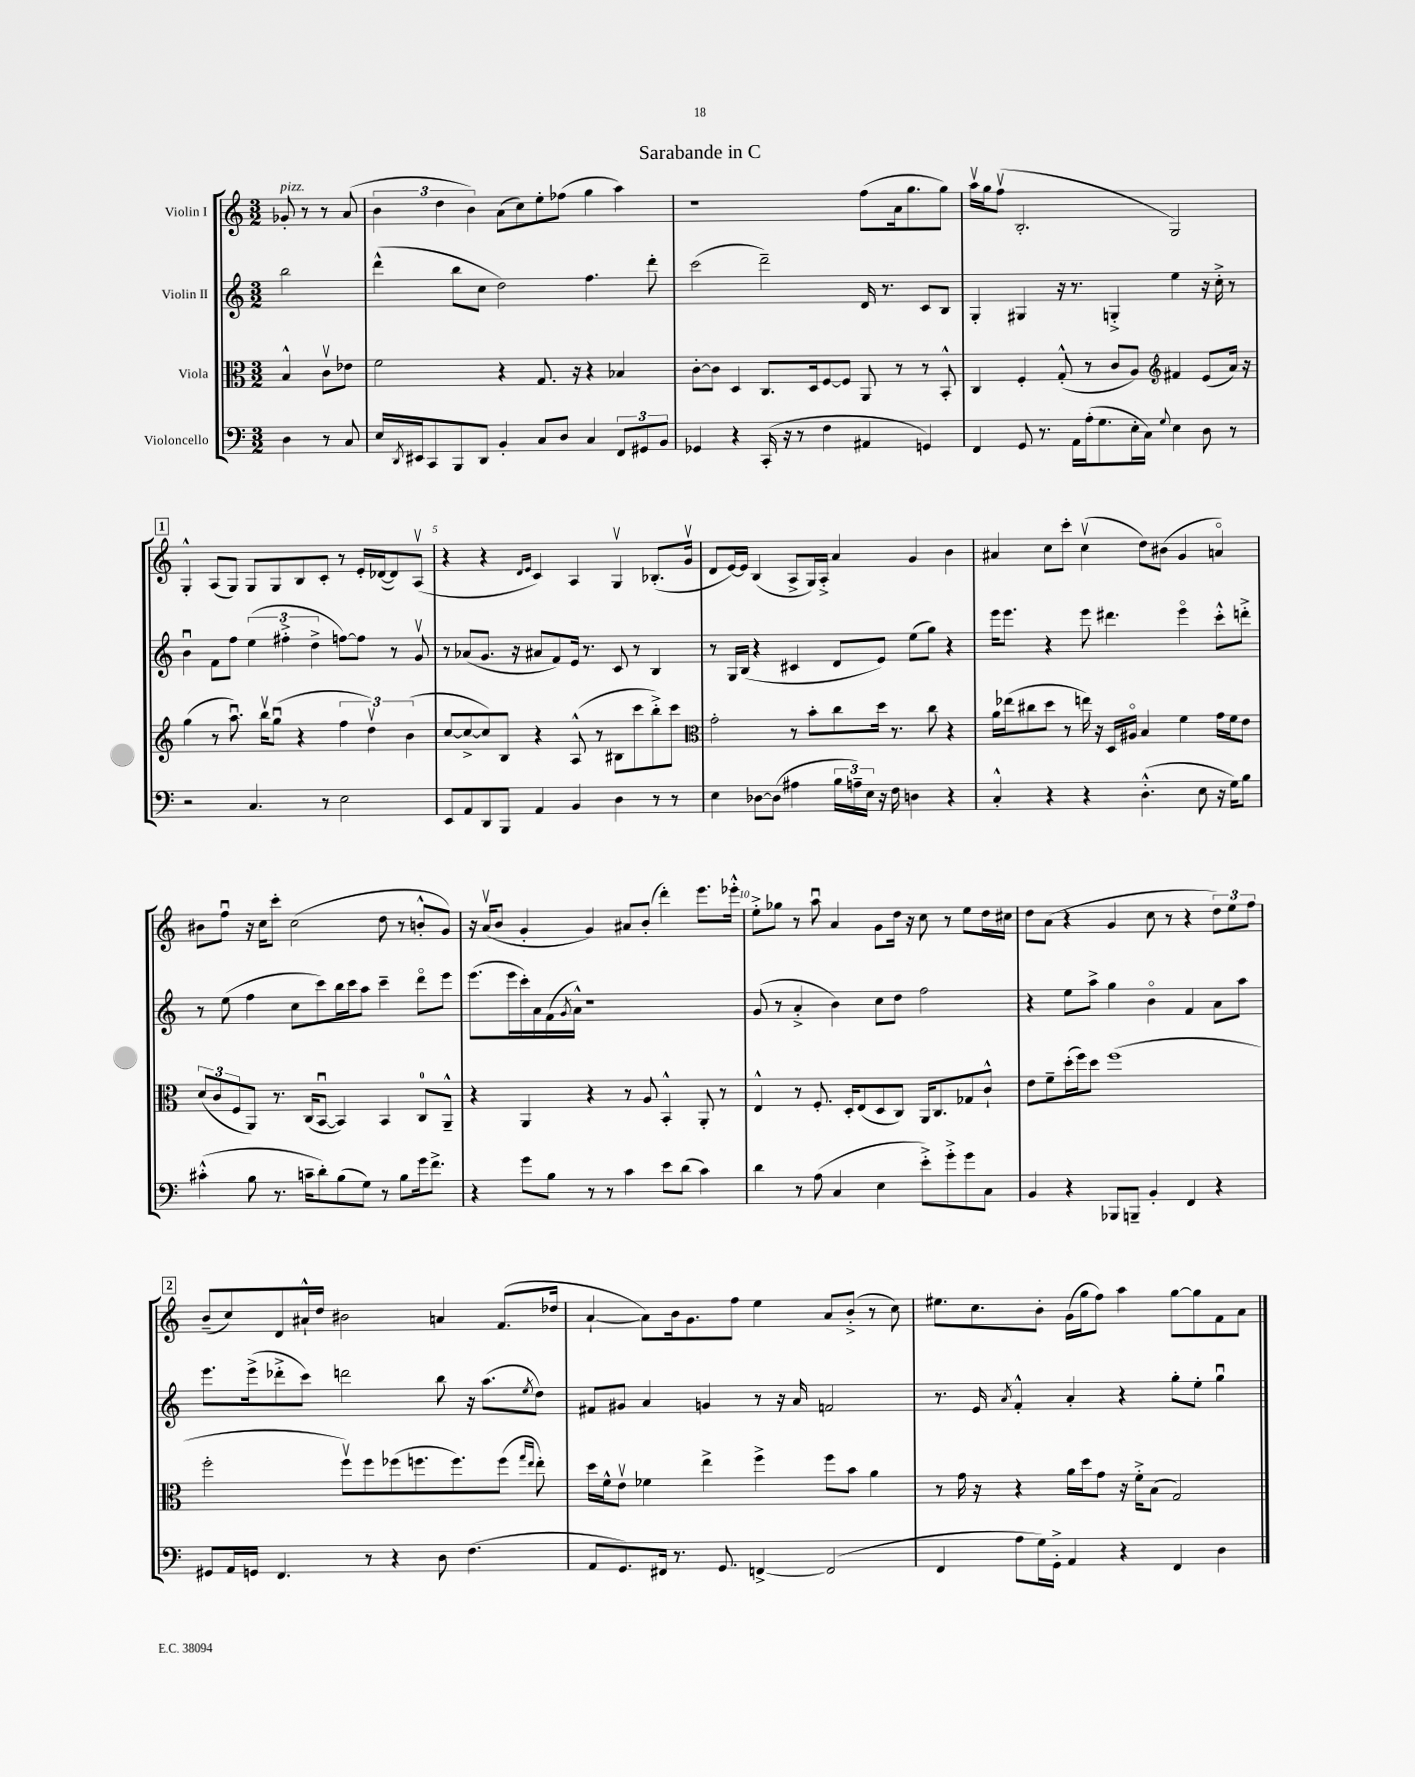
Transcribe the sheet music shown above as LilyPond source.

\header { title = "Sarabande in C" }
<<
\new StaffGroup <<
\new Staff = "s0" \with { instrumentName = "Violin I" } {
    \clef treble \key c \major \numericTimeSignature \time 3/2 \partial 2
    ges'8-.^\markup { \italic "pizz." } r8 r8 a'8( |
    \tuplet 3/2 { b'4 d''4 b'4) } a'8( c''8) e''8-. fes''8( g''4 a''4) |
    r1 f''8( a'16 g''8. g''8) |
    a''16\upbow g''16 f''8\upbow( b2.-. g2) |
    \mark \markup { \box "1" } g4-.-^ a8( g8) g8 g8 b8 c'8-. r8 e'16-. des'16~( des'8) a8\upbow( |
    r4 r4 \grace { d'16 e'16 } c'4) a4 g4\upbow bes8.-.( g'16\upbow |
    d'8 e'16~) e'16 b4( a8-> g16) a16-.-> a'4 g'4 b'4 |
    ais'4 c''8 c'''8-. c''4\upbow( d''8) bis'8( g'4 a'4\flageolet) |
    bis'8 f''8\downbow r16 c''16 c'''8-. c''2( d''8 r8 b'8-.-^ g'8) |
    r16 a'16\upbow( b'8 g'4-. g'4) ais'8 b'8-.( d'''4-.) e'''8. ees'''16-.-^ |
    e''8-.-> ges''8 r8 a''8\downbow a'4 g'8 d''16 r16 c''8 r8 e''8 d''16 cis''16 |
    d''8 a'8( r4 g'4 c''8 r8 r4 \tuplet 3/2 { d''8) e''8 f''8 } |
    \mark \markup { \box "2" } b'8--( c''8) d'8 ais'16-!-^ d''16 bis'2 a'4 f'8.( des''16 |
    a'4~-! a'8) b'16 g'8. f''8 e''4 a'8 b'8-.->( r8 c''8) |
    eis''8. c''8. b'8-. g'16( g''16 f''8) a''4 g''8~ g''8 f'8 a'8 \bar "|." |
}
\new Staff = "s1" \with { instrumentName = "Violin II" } {
    \clef treble \key c \major \numericTimeSignature \time 3/2 \partial 2
    b''2 |
    d'''4-^( b''8 c''8 d''2) f''4. d'''8-. |
    c'''2( d'''2--) d'16 r8. c'8 b8 |
    g4-. gis4 r16 r8. g4-.-> e''4 r16 c''16-.-> r8 |
    \mark \markup { \box "1" } b'4\downbow f'8 f''8 \tuplet 3/2 { e''4( fis''4-.-> d''4-> } f''8~) f''8 r8 g'8\upbow |
    r8 aes'8( g'8. r16 ais'8 f'8) e'16 r8. c'8 r8 b4 |
    r8 g16 b16( r4 cis'4 d'8 e'8) e''8( g''8) r4 |
    e'''16 e'''8. r4 e'''8 dis'''4. e'''4\flageolet c'''8-.-^ d'''8-.-> |
    r8 e''8( f''4 c''8 c'''8) b''16 c'''16 a''8 c'''4-- d'''8\flageolet e'''8 |
    e'''8.( e'''16 c'''16-.) a'16 f'16( \acciaccatura { g'8 } a'16-^) r1 |
    g'8( r8 a'4-.-> b'4) c''8 d''8 f''2 |
    r4 e''8 a''8-> g''4 b'4\flageolet f'4 a'8 a''8 |
    \mark \markup { \box "2" } e'''8. e'''16->( des'''8-.-> c'''8) d'''2 b''8 r16 a''8.( \acciaccatura { e''8 } d''8) |
    fis'8 gis'8 a'4 g'4 r8 r16 a'16 f'2 |
    r8. e'16 \acciaccatura { a'8 } f'4-.-^ a'4-. r4 g''8-. e''8-. g''4\downbow \bar "|." |
}
\new Staff = "s2" \with { instrumentName = "Viola" } {
    \clef alto \key c \major \numericTimeSignature \time 3/2 \partial 2
    b4-^ c'8\upbow ees'8 |
    f'2 r4 g8. r16 r4 bes4 |
    c'8~-. c'8 d4 c8. d16 f8~ f8 a,8 r8 r8 b,8-.-^ |
    c4 f4-. g8-.-^( r8 c'8 a8) \clef treble fis'4 e'8( a'16) r16 |
    \mark \markup { \box "1" } g''4( r8 a''8.\downbow) b''16\upbow g''8\downbow( r4 \tuplet 3/2 { f''4 d''4\upbow) b'4( } |
    c''8~ c''8~-> c''8) b8 r4 a8-^( r8 bis8 c'''8 b''8-.->) c'''8 |
    \clef alto g'2-. r8 b'8-. c''8 d''16 r8. c''8 r4 |
    a'16 ees''16( cis''8 d''8 r8 e''16) r16 d16 ais16\flageolet b4 f'4 g'16 f'16 e'8 |
    \tuplet 3/2 { d'8( c'8 f8 } a,8) r8. c16( b,8~\downbow b,4) b,4 c8-0 a,8---^ |
    r4 a,4 r4 r8 a8 b,4-.-^ a,8-. r8 |
    e4-^ r8 f8.-. d16-. e8( d8 c8) a,16 c8. ges8 c'8-!-^ |
    e'8 f'8-- d''16-.( f''16) d''8 f''1( |
    \mark \markup { \box "2" } f''2-. f''8\upbow) f''8 fes''8( f''8. f''8.) f''8( \grace { g''16 e''16 } e''8-.) |
    d''16 f'16-^ e'8\upbow fes'4 e''4-> f''4-> f''8 b'8 a'4 |
    r8 g'16 r16 r4 a'16 d''16 g'8 r16 f'16-.-> b8( g2) \bar "|." |
}
\new Staff = "s3" \with { instrumentName = "Violoncello" } {
    \clef bass \key c \major \numericTimeSignature \time 3/2 \partial 2
    d4 r8 c8 |
    e16 \acciaccatura { d,8 } eis,16 c,8 b,,8 d,8 b,4-. c8 d8 c4 \tuplet 3/2 { f,8 gis,8 b,8 } |
    ges,4 r4 c,16-.( r16 r8 f4 ais,4 g,4) |
    f,4 g,8 r8. a,16 a16-.( g8. e16-. c16) \appoggiatura { g8 } e4 d8 r8 |
    \mark \markup { \box "1" } r2 c4. r8 e2 |
    e,8 a,8 d,8 b,,8 a,4 b,4 d4 r8 r8 |
    e4 des8~ des8( ais4 \tuplet 3/2 { b16 a16--) e16 } r16 f16 d4 r4 |
    c4-.-^ r4 r4 d4.-.-^( e8 r16 g16) b8 |
    cis'4-.-^( b8 r8. c'16-- d'8-.) b8( g8) r8 b8 g'16 f'8.-> |
    r4 g'8 b8 r8 r8 c'4 e'8 d'8( c'4) |
    d'4 r8 a8( c4 e4 e'8-.->) g'8-.-> g'8 c8 |
    b,4 r4 bes,,8 b,,8-- b,4-. f,4 r4 |
    \mark \markup { \box "2" } gis,8 a,16 g,16 f,4. r8 r4 d8 f4.( |
    a,8 g,8.) fis,16 r8. g,8. f,4~-> f,2( |
    f,4 a8 g16) g,16-.-> a,4 r4 f,4 d4 \bar "|." |
}
>>
>>
\layout { \context { \Score \override BarNumber.break-visibility = ##(#f #t #t) barNumberVisibility = #(every-nth-bar-number-visible 5) } }
